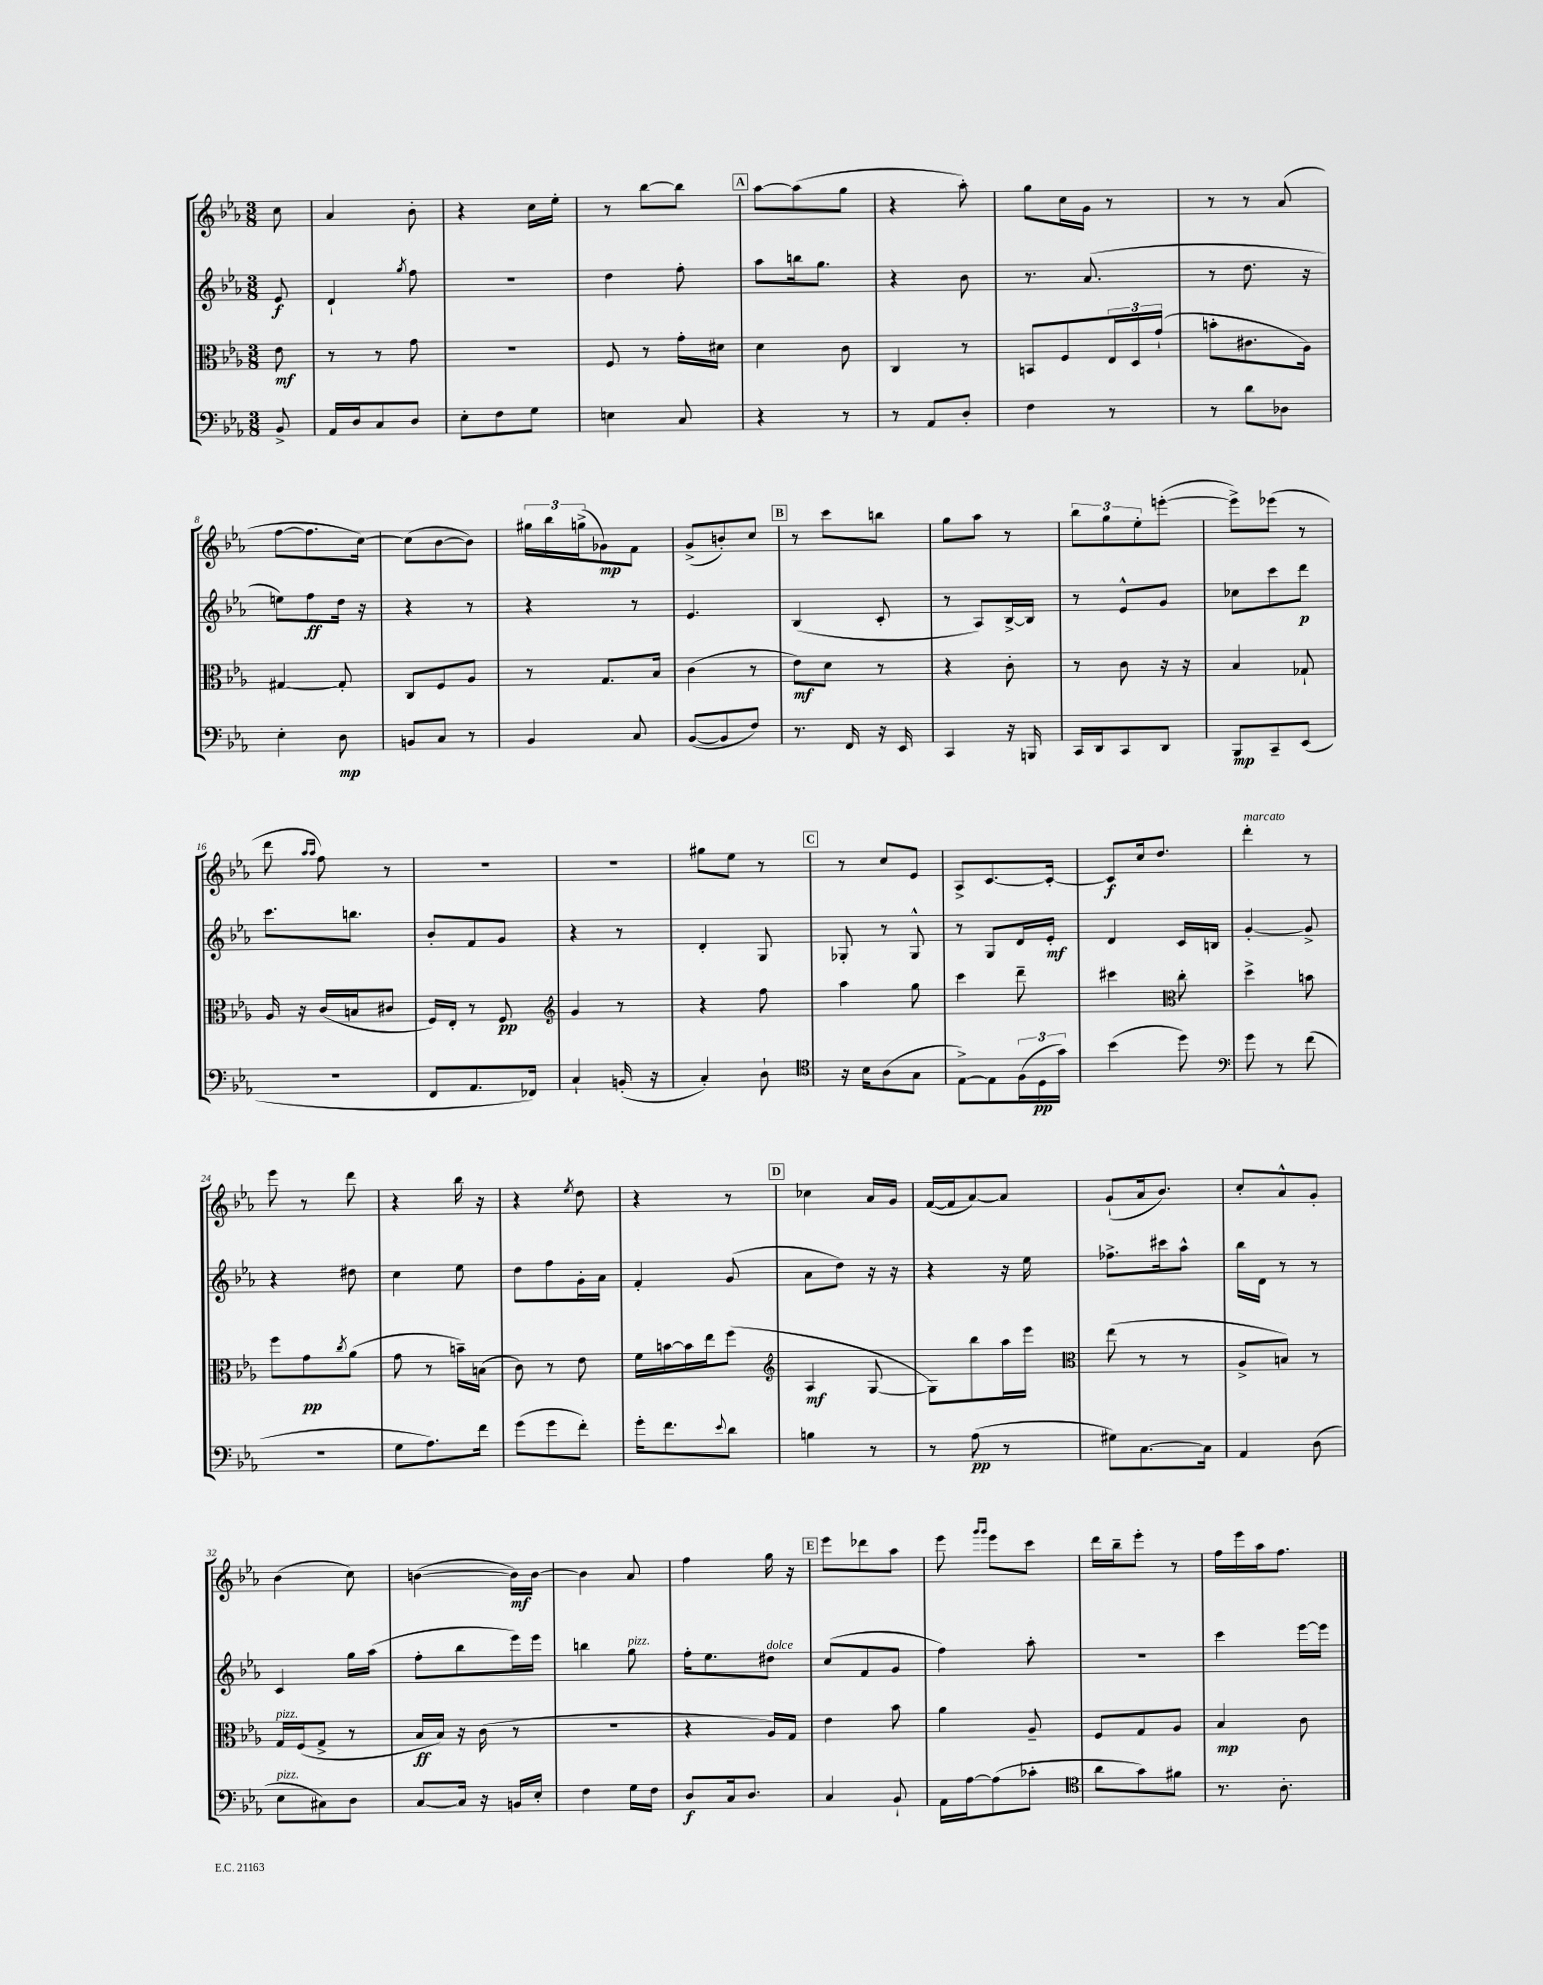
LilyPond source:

<<
\new StaffGroup <<
\new Staff = "s0" {
    \clef treble \key ees \major \numericTimeSignature \time 3/8 \partial 8
    c''8 |
    aes'4 bes'8-. |
    r4 c''16 ees''16-. |
    r8 bes''8~ bes''8 |
    \mark \markup { \box "A" } aes''8~ aes''8( g''8 |
    r4 aes''8-.) |
    g''8 c''16 g'16 r8 |
    r8 r8 aes'8( |
    f''8~ f''8. c''16~) |
    c''8( bes'8~ bes'8) |
    \tuplet 3/2 { gis''16 bes''16 g''16->( } ges'8\mp) f'8 |
    g'8->( b'8-.) c''8 |
    \mark \markup { \box "B" } r8 c'''8 b''8 |
    g''8 aes''8 r8 |
    \tuplet 3/2 { bes''8 g''8 ees''8-. } e'''8~-.( |
    e'''8->) ees'''8( r8 |
    d'''8 \grace { aes''16 aes''16 } f''8) r8 |
    R4. |
    r4. |
    gis''8 ees''8 r8 |
    \mark \markup { \box "C" } r8 c''8 ees'8 |
    aes8-> c'8.~ c'16~-. |
    c'8\f c''16 d''8. |
    d'''4-.^\markup { \italic "marcato" } r8 |
    ees'''8 r8 d'''8 |
    r4 bes''16 r16 |
    r4 \acciaccatura { ees''8 } d''8 |
    r4 r8 |
    \mark \markup { \box "D" } ces''4 aes'16 g'16 |
    f'16~( f'16 aes'8~) aes'8 |
    g'8-!( aes'16 bes'8.) |
    c''8-. aes'8-^ g'8-. |
    bes'4( c''8) |
    b'4~( b'16\mf) b'16~ |
    b'4 aes'8 |
    f''4 g''16 r16 |
    \mark \markup { \box "E" } ees'''8 des'''8 aes''8 |
    ees'''8 \grace { g'''16 g'''16 } ees'''8 c'''8 |
    d'''16 bes''16-- ees'''8-. r8 |
    f''16 ees'''16 aes''16 f''8. \bar "|." |
}
\new Staff = "s1" {
    \clef treble \key ees \major \numericTimeSignature \time 3/8 \partial 8
    ees'8\f |
    d'4-! \acciaccatura { g''8 } f''8 |
    R4. |
    d''4 f''8-. |
    \mark \markup { \box "A" } aes''8 b''16 g''8. |
    r4 bes'8 |
    r8. aes'8.( |
    r8 d''8. r16 |
    e''8) f''8\ff d''16 r16 |
    r4 r8 |
    r4 r8 |
    ees'4. |
    \mark \markup { \box "B" } bes4( c'8-. |
    r8 aes8) bes16~-> bes16 |
    r8 ees'8-^ g'8 |
    ces''8 c'''8 d'''8\p |
    c'''8. b''8. |
    bes'8-. f'8 g'8 |
    r4 r8 |
    d'4-. g8 |
    \mark \markup { \box "C" } ges8-. r8 ges8-^ |
    r8 g8 d'16 ees'16-.\mf |
    d'4 c'16 b16 |
    g'4~-. g'8-> |
    r4 dis''8 |
    c''4 ees''8 |
    d''8 f''8 g'16-. aes'16 |
    f'4-. g'8( |
    \mark \markup { \box "D" } aes'8 d''8) r16 r16 |
    r4 r16 ees''16 |
    fes''8.-> cis'''16 aes''8-^ |
    bes''16 d'16 r8 r8 |
    c'4 g''16 aes''16( |
    f''8-. bes''8 ees'''16) ees'''16 |
    b''4 g''8^\markup { \italic "pizz." } |
    f''16-. ees''8. dis''8^\markup { \italic "dolce" } |
    \mark \markup { \box "E" } c''8( f'8 g'8 |
    f''4) aes''8-. |
    R4. |
    c'''4 ees'''16~ ees'''16 \bar "|." |
}
\new Staff = "s2" {
    \clef alto \key ees \major \numericTimeSignature \time 3/8 \partial 8
    ees'8\mf |
    r8 r8 g'8 |
    R4. |
    f8 r8 g'16-. dis'16 |
    \mark \markup { \box "A" } d'4 c'8 |
    c4 r8 |
    b,8 f8 \tuplet 3/2 { ees16 d16 g'16-!( } |
    b'8-. cis'8. aes16) |
    gis4~ gis8-. |
    c8 f8 aes8 |
    r8 g8. bes16 |
    c'4( r8 |
    \mark \markup { \box "B" } ees'8\mf) d'8 r8 |
    r4 c'8-. |
    r8 c'8 r16 r16 |
    bes4 ges8-! |
    aes16 r16 c'16( b16 cis'8 |
    f16) ees16-. r8 f8\pp |
    \clef treble g'4 r8 |
    r4 f''8 |
    \mark \markup { \box "C" } aes''4 g''8 |
    c'''4 d'''8-- |
    cis'''4 \clef alto c''8-. |
    d''4-> b'8 |
    f''8 g'8\pp \acciaccatura { c''8 } aes'8( |
    g'8 r8 b'16--) b16( |
    c'8) r8 ees'8 |
    f'16 b'16~ b'16 ees''16 f''8( |
    \mark \markup { \box "D" } \clef treble aes4\mf g8~ |
    g8) bes''8 aes''16 ees'''16 |
    \clef alto ees''8( r8 r8 |
    aes8-> b8) r8 |
    g16^\markup { \italic "pizz." } f16( g8-> r8 |
    bes16\ff bes16) r16 c'16( r8 |
    R4. |
    r4 aes16) g16 |
    \mark \markup { \box "E" } ees'4 bes'8 |
    aes'4 aes8-- |
    f8 g8 aes8 |
    bes4\mp c'8 \bar "|." |
}
\new Staff = "s3" {
    \clef bass \key ees \major \numericTimeSignature \time 3/8 \partial 8
    bes,8-> |
    aes,16 d16 c8 d8 |
    ees8-. f8 g8 |
    e4 c8 |
    \mark \markup { \box "A" } r4 r8 |
    r8 aes,8 d8-. |
    f4 r8 |
    r8 d'8 des8 |
    ees4-. d8\mp |
    b,8 c8 r8 |
    bes,4 c8 |
    bes,8~( bes,8 f8) |
    \mark \markup { \box "B" } r8. f,16 r16 ees,16 |
    c,4 r16 b,,16 |
    c,16 d,16 c,8 d,8 |
    bes,,8\mp c,8-- ees,8( |
    R4. |
    f,8 aes,8. fes,16) |
    c4-! b,16-.( r16 |
    c4-.) d8-! |
    \mark \markup { \box "C" } \clef tenor r16 bes16 aes8( g8 |
    ees8~->) ees8 \tuplet 3/2 { f16( d16\pp g'16) } |
    bes'4( d''8) |
    \clef bass g'8 r8 f'8( |
    R4. |
    g8 aes8.) f'16 |
    g'8( g'8 f'8-.) |
    g'16-. f'8. \appoggiatura { ees'8 } d'8 |
    \mark \markup { \box "D" } b4 r8 |
    r8 aes8\pp( r8 |
    gis8) c8.~ c16 |
    aes,4 d8( |
    ees8^\markup { \italic "pizz." } cis8) d8 |
    c8~ c16 r16 b,16 ees16-. |
    f4 g16 f16 |
    d8\f c16 d8. |
    \mark \markup { \box "E" } c4 bes,8-! |
    aes,16 aes16~ aes8( ces'8-. |
    \clef tenor aes'8 g'8) fis'8 |
    r8. aes8.-. \bar "|." |
}
>>
>>
